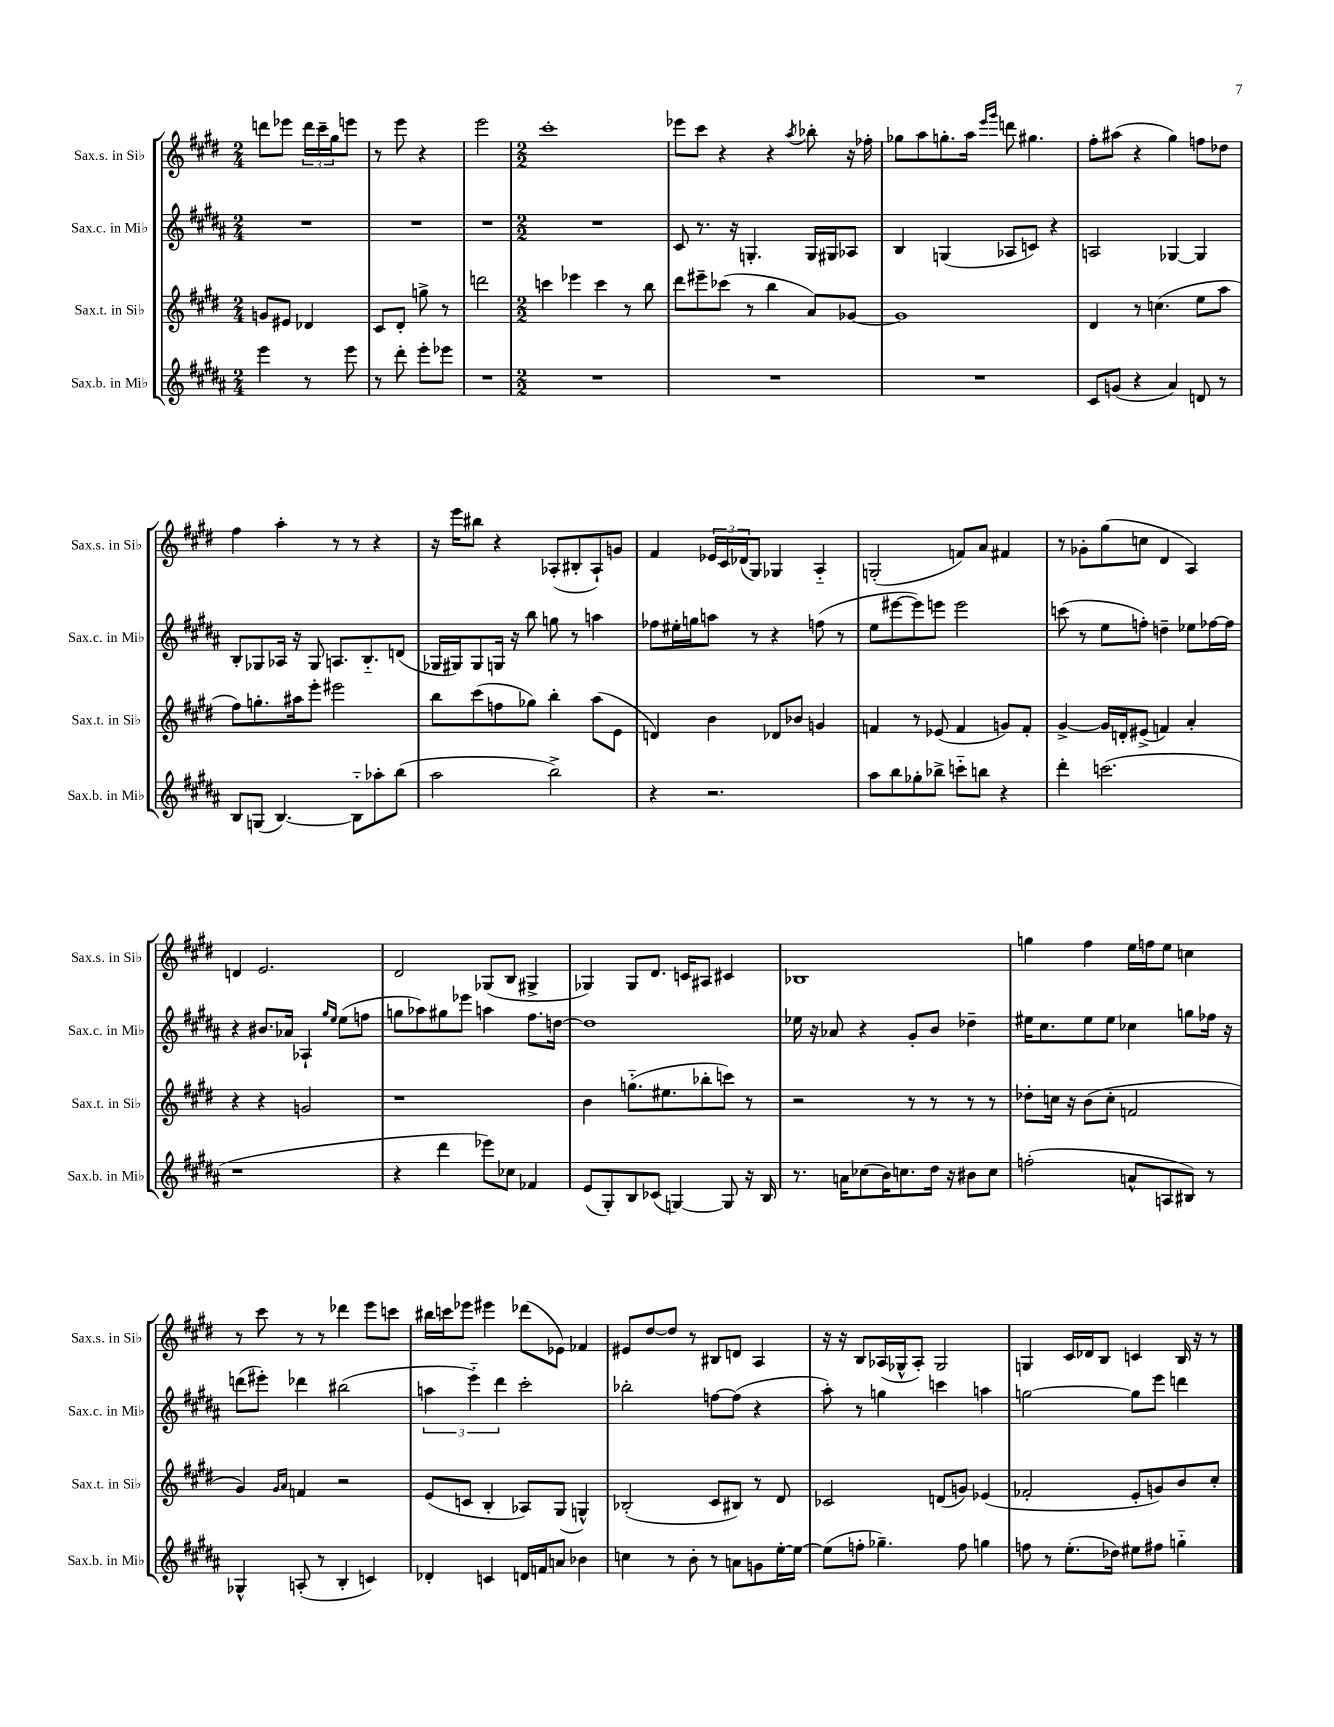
<<
\new StaffGroup <<
\new Staff = "s0" \with { instrumentName = "Sax.s. in Sib" shortInstrumentName = "Sax.s. in Sib" } {
    \clef treble \key e \major \numericTimeSignature \time 2/4
    d'''8 ees'''8 \tuplet 3/2 { d'''16 cis'''16-- gis''16 } e'''8 |
    r8 e'''8 r4 |
    e'''2 |
    \numericTimeSignature \time 2/2 cis'''1-. |
    ees'''8 cis'''8 r4 r4 \acciaccatura { a''8 } bes''8-. r16 fes''16-. |
    ges''8 a''8 g''8.-. a''16 \grace { e'''16 gis'''16 } d'''8 gis''4. |
    fis''8-. ais''8( r4 gis''4) f''8 des''8 |
    fis''4 a''4-. r8 r8 r4 |
    r16 e'''16 bis''8 r4 aes8-.( bis8-. aes8-!) g'8 |
    fis'4 \tuplet 3/2 { ees'16 cis'16 des'16( } gis8) ges4 a4-_ |
    g2-.( f'8) a'8 fis'4 |
    r8 ges'8-. gis''8( c''8 dis'4 a4) |
    d'4 e'2. |
    dis'2 ges8( b8 gis4-> |
    ges4) ges8 dis'8. c'16 ais8 cis'4 |
    bes1 |
    g''4 fis''4 e''16 f''16 e''8 c''4 |
    r8 cis'''8 r8 r8 des'''4 e'''8 c'''8 |
    bis''16 c'''16 ees'''8 eis'''4 des'''8( ees'8) fes'4 |
    eis'8 dis''8~ dis''8 r8 bis8 d'8 a4 |
    r16 r16 b8 aes16( ges16-^ aes8-.) ges2 |
    g4 cis'16 des'16 b8 c'4 b16 r16 r8 \bar "|." |
}
\new Staff = "s1" \with { instrumentName = "Sax.c. in Mib" shortInstrumentName = "Sax.c. in Mib" } {
    \clef treble \key b \major \numericTimeSignature \time 2/4
    R2 |
    R2 |
    R2 |
    \numericTimeSignature \time 2/2 R1 |
    cis'8 r8. r16 g4.-. g16 gis16 aes8 |
    b4 g4( aes8 c'8) r4 |
    a2 ges4~ ges4 |
    b8-. ges8 aes16 r16 ges8 a8. b8.-_ d'8( |
    ges16 gis16) gis8 g16 r16 b''8 g''8 r8 a''4 |
    fes''8 eis''16-. g''16 a''8 r8 r4 f''8( r8 |
    e''8 eis'''8~ eis'''8) e'''8 e'''2 |
    c'''8( r8 e''8 f''8-.) d''4-- ees''8 fes''16~ fes''16 |
    r4 bis'8. aes'16 aes4-! \grace { gis''16 e''16 } e''8( f''8 |
    g''8 aes''8) gis''8 ees'''8 a''4 fis''8. d''16~ |
    d''1 |
    ees''16 r16 aes'8 r4 gis'8-. b'8 des''4-- |
    eis''16 cis''8. eis''8 eis''8 ces''4 g''8 fes''16 r16 |
    d'''8( eis'''8-.) des'''4 bis''2( |
    \tuplet 3/2 { a''4 e'''4-_) dis'''4 } cis'''2-. |
    bes''2-. f''8~ f''8( r4 |
    ais''8-.) r8 g''4 c'''4 a''4 |
    g''2~ g''8 e'''8 d'''4 \bar "|." |
}
\new Staff = "s2" \with { instrumentName = "Sax.t. in Sib" shortInstrumentName = "Sax.t. in Sib" } {
    \clef treble \key e \major \numericTimeSignature \time 2/4
    g'8 eis'8 des'4 |
    cis'8 dis'8-. g''8-> r8 |
    d'''2 |
    \numericTimeSignature \time 2/2 c'''4 ees'''4 c'''4 r8 b''8 |
    dis'''8 eis'''8-- ces'''8( r8 b''4 a'8) ges'8~ |
    ges'1 |
    dis'4 r8 c''4.( e''8 a''8 |
    fis''8) g''8.-. ais''16 e'''8-. eis'''2 |
    b''8 cis'''8( f''8 ges''8) b''4-. a''8( e'8 |
    d'4) b'4 des'8 bes'8 g'4 |
    f'4 r8 ees'8( f'4 g'8) f'8-. |
    gis'4~-> gis'16 d'16-. eis'8->( f'4) a'4-. |
    r4 r4 g'2 |
    r1 |
    b'4 g''8.-_( eis''8. bes''8-. c'''8) r8 |
    r2 r8 r8 r8 r8 |
    des''8-. c''16 r16 b'8( c''8-. f'2 |
    gis'4) \grace { gis'16 a'16 } f'4 r2 |
    e'8( c'8 b4-. aes8) gis8( g4-^) |
    bes2-.( cis'8 bis8) r8 dis'8 |
    ces'2 d'8( g'8) ees'4( |
    fes'2-. e'8-. g'8) b'8 cis''8-. \bar "|." |
}
\new Staff = "s3" \with { instrumentName = "Sax.b. in Mib" shortInstrumentName = "Sax.b. in Mib" } {
    \clef treble \key b \major \numericTimeSignature \time 2/4
    e'''4 r8 e'''8 |
    r8 dis'''8-. e'''8-. ees'''8 |
    R2 |
    \numericTimeSignature \time 2/2 R1 |
    R1 |
    R1 |
    cis'8 g'8( r4 ais'4) d'8 r8 |
    b8 g8( b4.~) b8-_ aes''8-. b''8( |
    ais''2 b''2->) |
    r4 r2. |
    ais''8 b''8 ges''8-. bes''8-> c'''8-_ b''8 r4 |
    dis'''4-. c'''2.( |
    r1 |
    r4 dis'''4 ees'''8) ces''8 fes'4 |
    e'8( gis8-.) b8 ces'8( g4~) g8 r16 b16 |
    r8. a'16 ces''8( b'16) c''8. dis''16 r16 bis'8 c''8 |
    f''2-.( a'8-^ a8 bis8) r8 |
    ges4-^ a8-.( r8 b4-. c'4) |
    des'4-. c'4 d'16 f'16 a'8 bes'4 |
    c''4 r8 b'8-. r8 a'8 g'8 e''16~-. e''16~ |
    e''8( f''8-. ges''4.--) f''8 g''4 |
    f''8 r8 e''8.-.( des''16) eis''8 fis''8 g''4-_ \bar "|." |
}
>>
>>
\layout { \context { \Score \remove "Bar_number_engraver" } }
